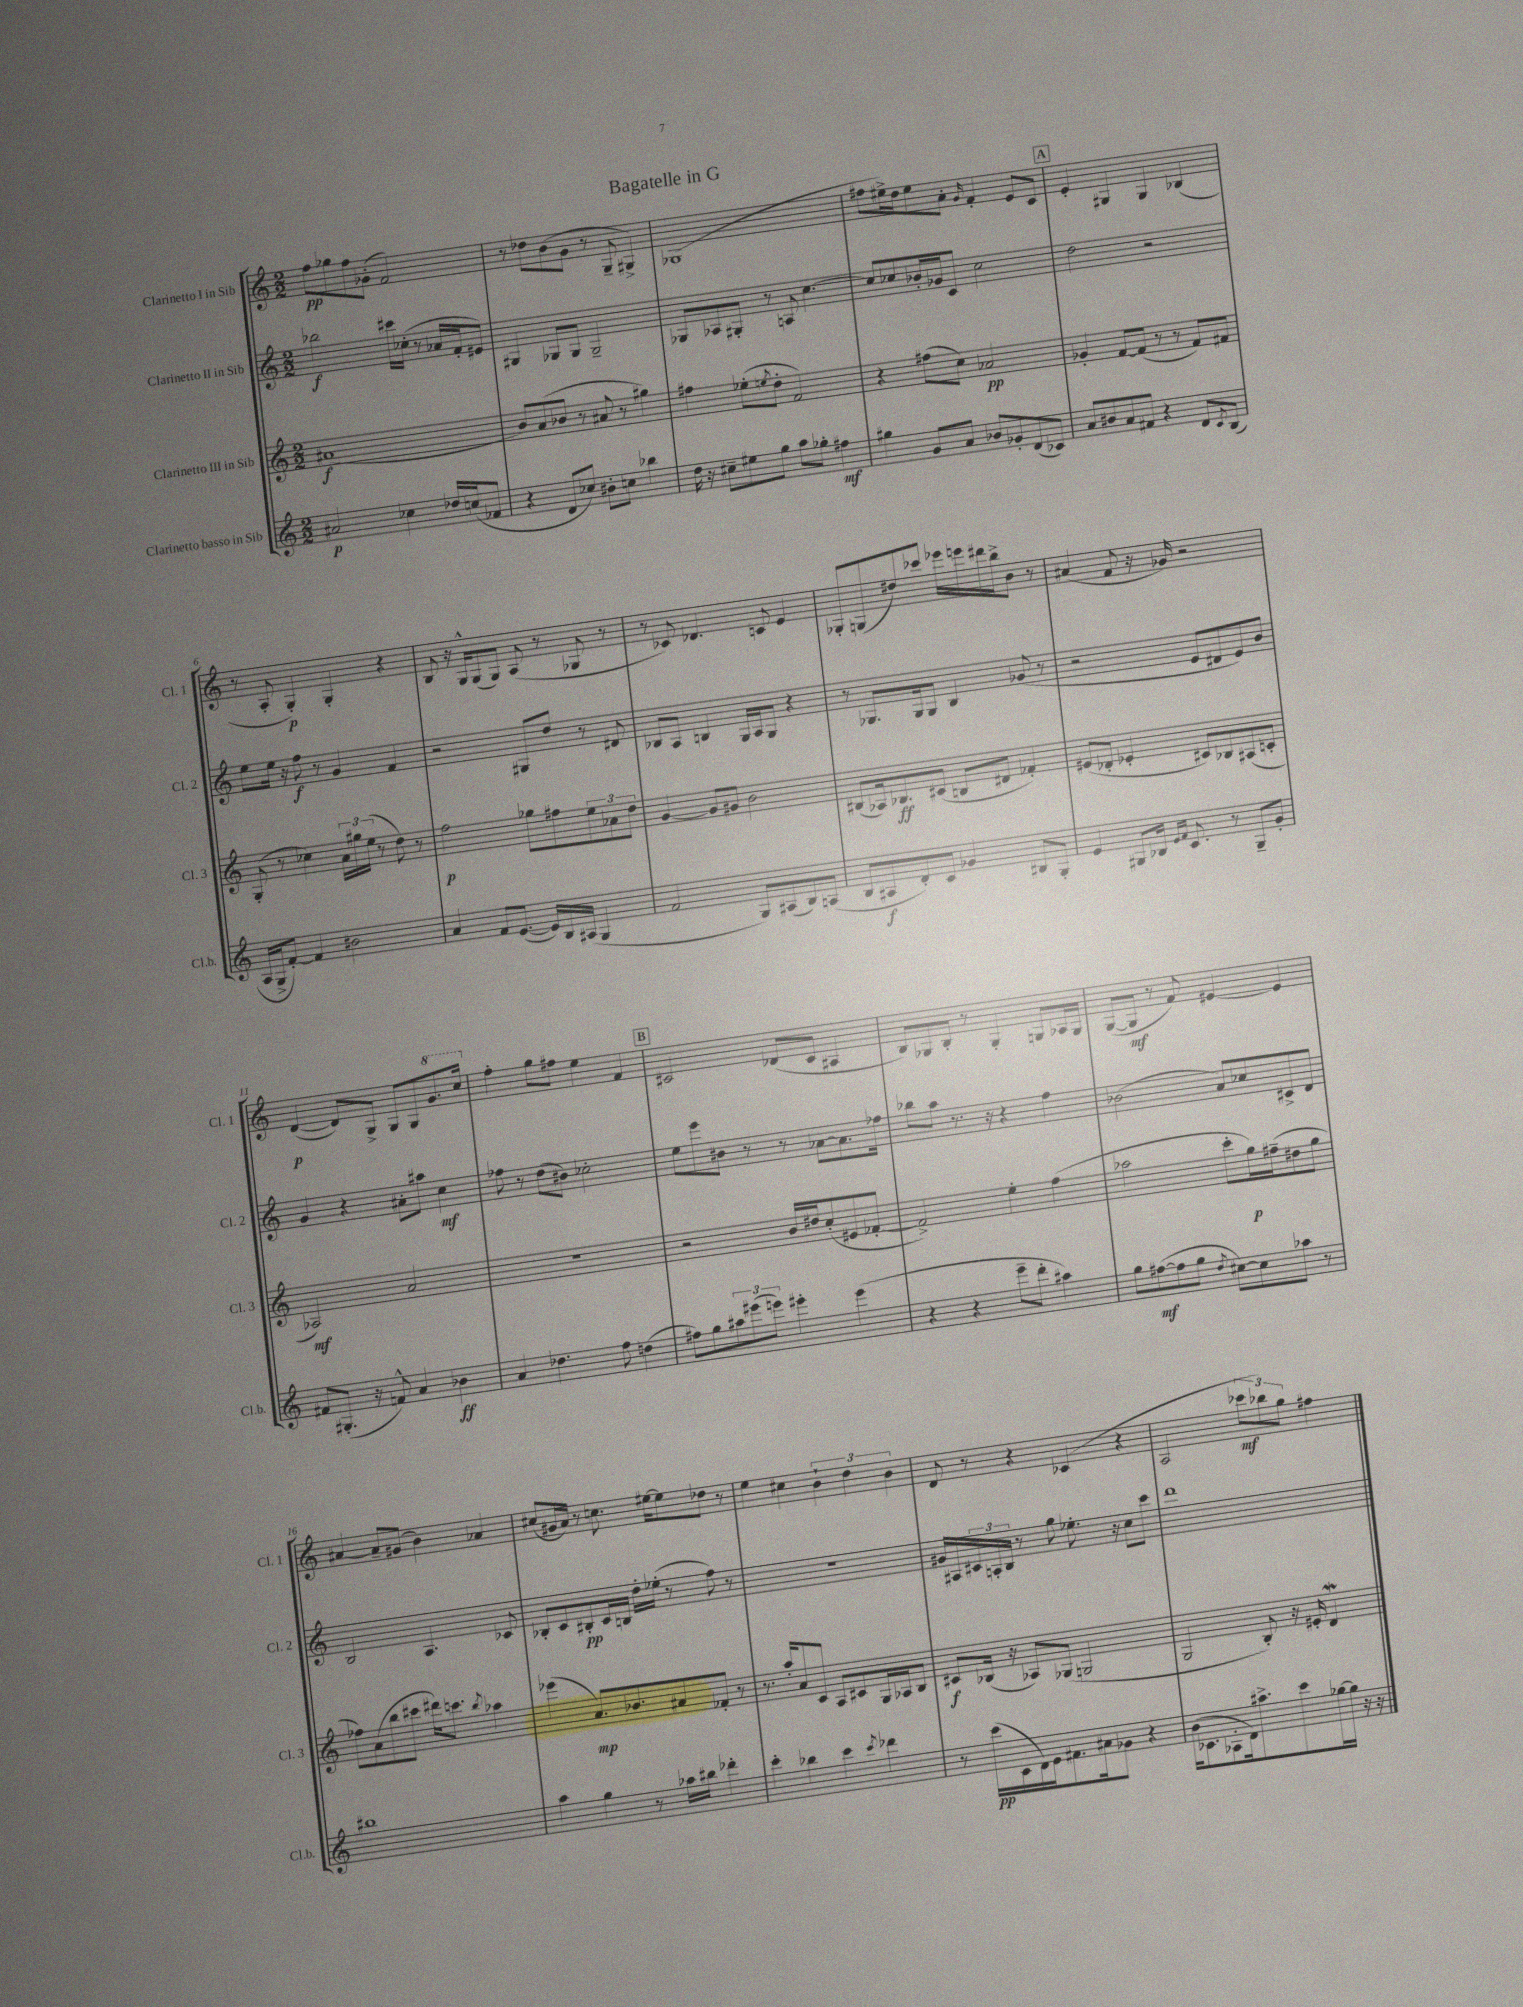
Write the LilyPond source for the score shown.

\header { title = "Bagatelle in G" }
<<
\new StaffGroup <<
\new Staff = "s0" \with { instrumentName = "Clarinetto I in Sib" shortInstrumentName = "Cl. 1" } {
    \clef treble \key c \major \numericTimeSignature \time 2/2
    f''8\pp ges''8 f''8 ges'8-.( f'2) |
    r8 des''8 b'8( g'8 r8 g8-- gis4->) |
    ges1( |
    fis''8 eis''16->) d''16 eis''8 a'8-. \grace { g'16 } f'4-. e'8 c'8 |
    \mark \markup { \box "A" } e'4-. gis4 gis4 bes4( |
    r8 a8-. g4-.\p) g4-. r4 |
    b8 r16 g16-^ g8( g8) a8( r8 ges8 r8 |
    r8 ces'8) des'4. c'8 e'4 |
    ges8-. g8( dis''8) ces'''8 ees'''16 e'''16 dis'''16 b''16-> b'8 r8 |
    ais'4( f'8 r16 ges'16) r2 |
    d'4~\p( d'8) g8-> g8 g8 \ottava #1 g''8. c'''16 \ottava #0 |
    f''4-. g''8 fis''8 e''4 f'4 |
    \mark \markup { \box "B" } cis'2 des'8( cis'8 ais4 |
    b8) ges8 b8-. r8 ges4-. g8 aes16 g16 |
    g8~( g8\mf r8 f'8) eis'4~ eis'4 |
    ais'4~ ais'8-- gis'8( b'4) aes'4 |
    cis''8( gis'16 a'16) r8 c''8. eis''16~ eis''8 des''8 r8 |
    e''4 cis''4 \tuplet 3/2 { b'4-! d''4 b'4 } |
    d'8 r8 r4 ces'4( r4 |
    a2 \tuplet 3/2 { ces'''8\mf bes''8) g''8 } fis''4 \bar "|." |
}
\new Staff = "s1" \with { instrumentName = "Clarinetto II in Sib" shortInstrumentName = "Cl. 2" } {
    \clef treble \key c \major \numericTimeSignature \time 2/2
    bes''2\f cis'''16 ces''16-.( r8 aes'16 f'16-. eis'8) |
    gis4 ges8 ges8 ges2-- |
    ges8 aes8 gis8-. r8 a8 c''4.~ |
    c''8 ces''8 bes'16-. ges'16 c'8 ces''2 |
    \mark \markup { \box "A" } d''2 r2 |
    e''8 e''16 r16 f''8\f r8 g'4 f'4 |
    r2 gis8 d''8 r8 dis'8 |
    bes8 a8 b4 g16 a16 g8 r4 |
    r8 ges8. ges16 ges8 b4 ges'8( r8 |
    r2 e'8 dis'8 e'8) b'8 |
    g'4 r4 ais'8-. ais''8 c''4\mf |
    fes''8 r8 d''8( bis'8) ces''2-. |
    \mark \markup { \box "B" } e''8 e'''8 bis'8 r8 r8 aes'8~ aes'8. fes''16 |
    bes''8 a''8 r8. r16 r4 f''4 |
    bes'2( a'8) ces''8 cis'8-> d'8 |
    b2 a4. ces'8 |
    bes8-. c'8 bis8-.\pp c'16 b16 d''16-. ees''16-.( r8 f''8) r8 |
    R1 |
    gis'16 ais16 \tuplet 3/2 { cis'16 a16-. b16 } r8 g''8 ees''8.-. r16 c''8 c'''8 |
    d'''1 \bar "|." |
}
\new Staff = "s2" \with { instrumentName = "Clarinetto III in Sib" shortInstrumentName = "Cl. 3" } {
    \clef treble \key c \major \numericTimeSignature \time 2/2
    ais'1\f( |
    b'8) a'8( bes'8 r8 ais'8 r8 gis''4) |
    fis''4 ees''8-.( \acciaccatura { e''8 } d''8-. f'2) |
    r4 fis''8( c''8) aes'2\pp |
    \mark \markup { \box "A" } ges'4-. f'8~ f'8( r8 r8 f'8) fis'8 |
    g8-.( r8 ces''4) \tuplet 3/2 { a'16 gis''16 e''16( } r8 d''8) r8 |
    f''2\p ges''8 fis''8 \tuplet 3/2 { e''8 aes'8 d''8 } |
    g'4~ g'8 gis'8 b'2 |
    bis8( aes16) bes8.\ff cis'8( b8 dis'8 fes'4-.) |
    eis'8( des'8-. ees'4-. cis'8) bes8 ais8( c'8-. |
    aes2\mf) a'2 |
    r1 |
    \mark \markup { \box "B" } r2 b'16 dis''16 c''8-.( eis'8 fes'8~-. |
    fes'2->) e''4-. f''4( |
    aes''2 c'''8-. g''16\p) fis''16--( dis''8 g''8 |
    fes''8) a'8( b''8 cis'''8 dis'''16) c'''8. \acciaccatura { b''8 } aes''4 |
    ees'''4( a'8.\mp) bes'8. ais'8 fes'8-. r8 |
    r8. a''16-. a'8 c'8 a8 cis'8 g16 aes16 b8 |
    cis'8\f bes16( r16 aes8) ges8( g2 |
    g2 b8-.) r16 eis'16-. d'4\mordent \bar "|." |
}
\new Staff = "s3" \with { instrumentName = "Clarinetto basso in Sib" shortInstrumentName = "Cl.b." } {
    \clef treble \key c \major \numericTimeSignature \time 2/2
    ais'2\p ces''4 des''16 c''16( fes'8 |
    r4 d'8 ces''8) bis'8-. c''8 bes''4 |
    d''16 r16 cis''8-- eis''8 g''8 a''8 ges''8-. fis''4\mf |
    gis''4 g'8 a'8 bes'8 ges'8-. d'8( ces'8) |
    \mark \markup { \box "A" } a'8 bis'8 a'8 fis'8 r4 d'8 \acciaccatura { c'8 } b8( |
    a16 g16-> f'8~-.) f'4 bis'2 |
    a'4 f'8 e'8.~( e'16) b16 ais16( g4 |
    f'2 g8) ais8( b8) a8( |
    b8 ais8\f d'8-.) c'8 ges'4 bis8 g8-. |
    e'4 gis8 bes16 \grace { e'16 f'16 } c'8. r8 gis8-- g'8-. |
    fis'8 gis8.-.( r16 f'8-^) a'4 bes'4\ff |
    a'4 des''4. f''8 d''4( |
    \mark \markup { \box "B" } fis''8) g''8 \tuplet 3/2 { ais''8 eis'''8( e'''8) } eis'''4-. eis'''4( |
    r4 r4 e'''8-- d'''8-. ais''4) |
    g''8 fis''8~\mf( fis''8 g''8 \acciaccatura { d''8 } cis''8~) cis''8 aes''8 r8 |
    bis''1 |
    a''4 g''4 r8 aes''16 bis''16 des'''4-. |
    c'''4-. bes''4 c'''4 \acciaccatura { c'''8 } des'''4 |
    r8 c'''16\pp( c'16 d'16) e'16 fis'8. ais'16 ges'8 r4 |
    b'16( ces'8. aes8-. d'16) ais''8.-> c'''8 ges''16~ ges''16 r16 r16 \bar "|." |
}
>>
>>
